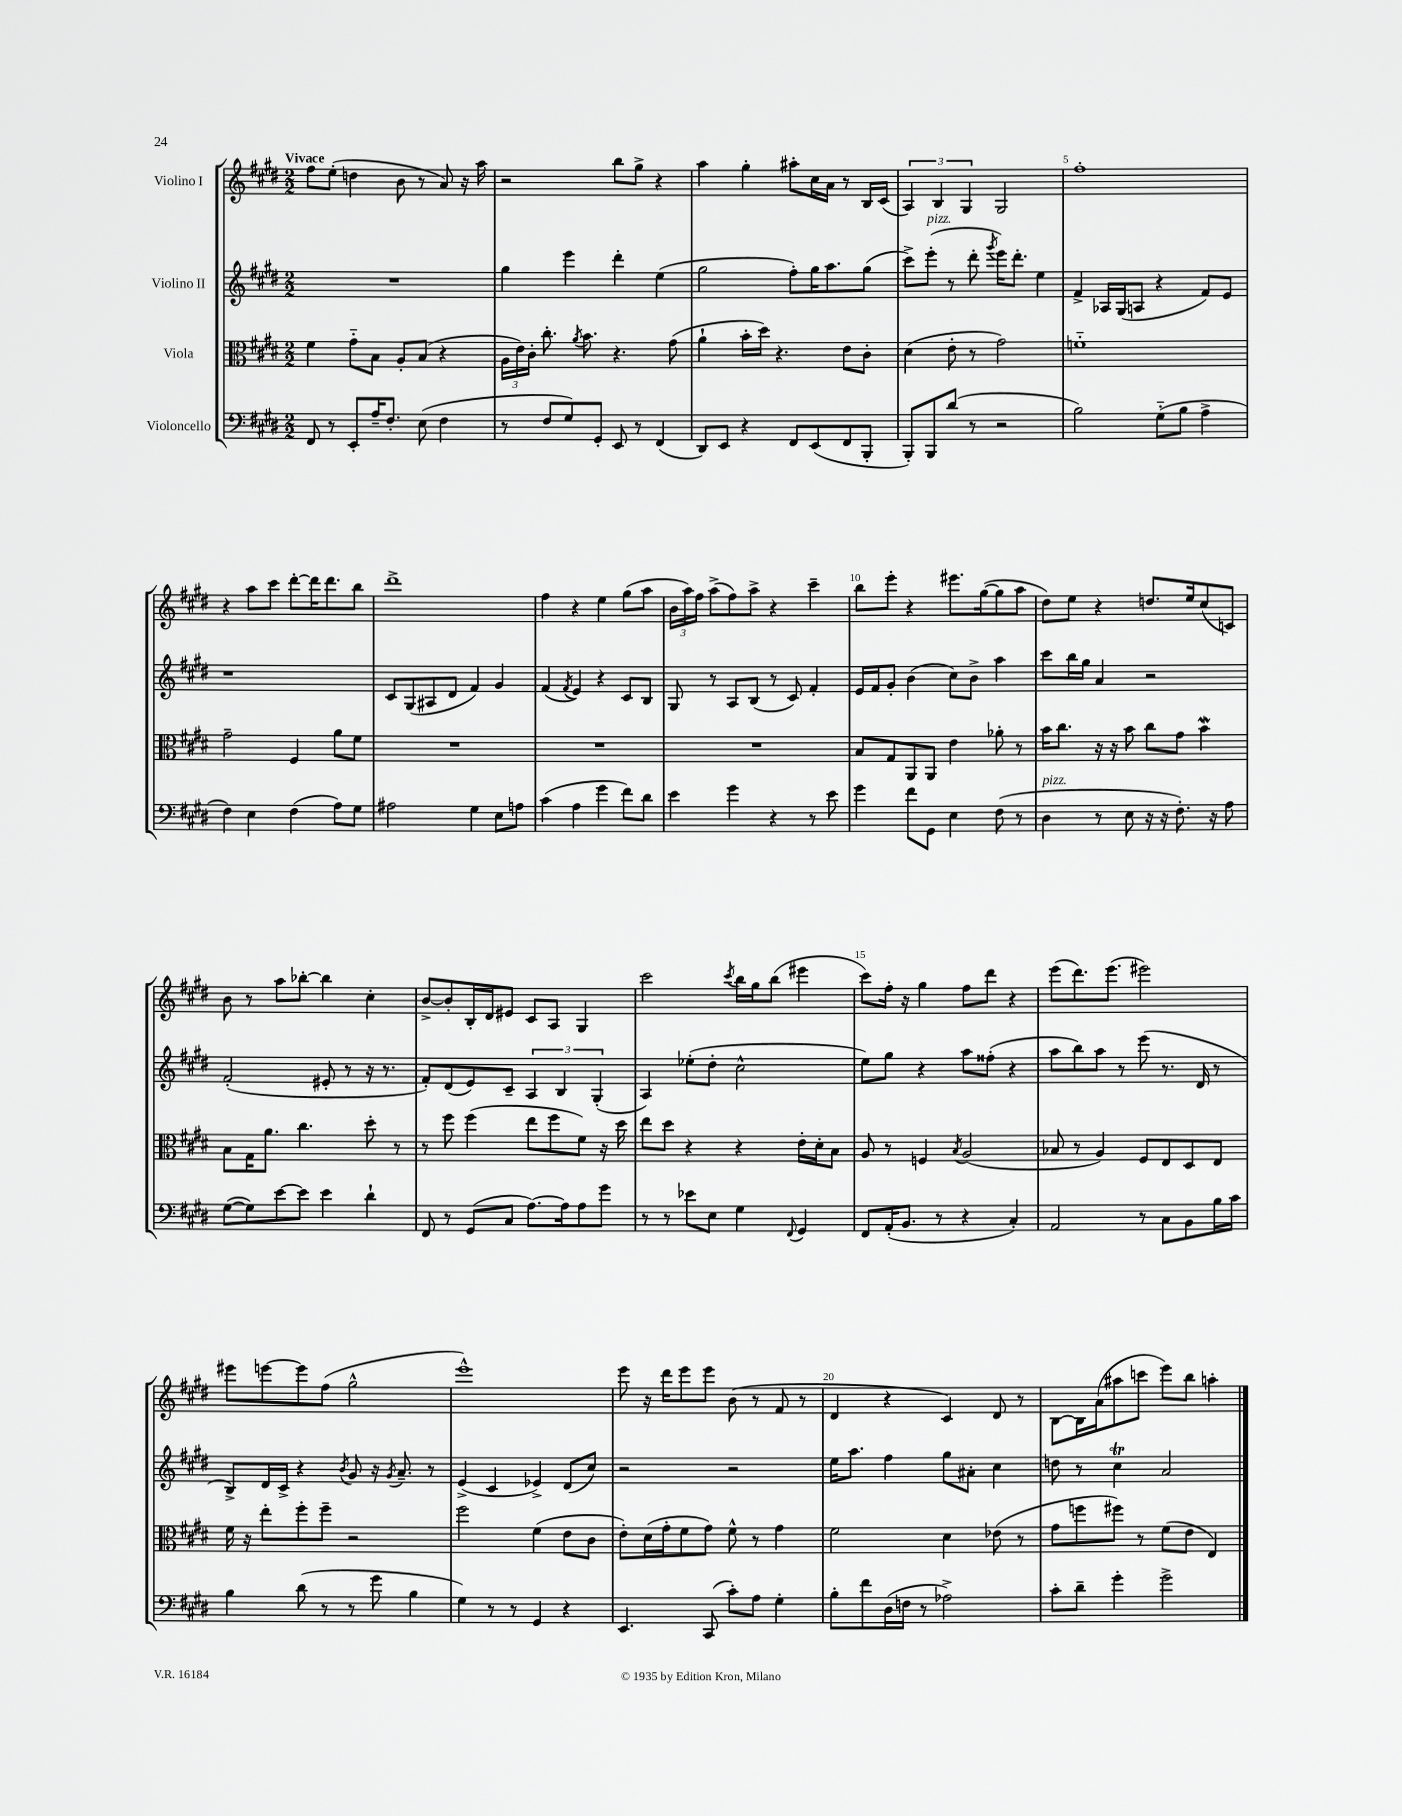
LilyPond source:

<<
\new StaffGroup <<
\new Staff = "s0" \with { instrumentName = "Violino I" } {
    \clef treble \key e \major \numericTimeSignature \time 2/2 \tempo "Vivace"
    \autoBeamOff fis''8[ e''8]-.( d''4 b'8 r8 a'8) r16 a''16 |
    r2 b''8[ gis''8]-> r4 |
    a''4 gis''4-. ais''8[-. cis''16 a'16] r8 b16[ cis'16]( |
    \tuplet 3/2 { a4) b4 gis4 } gis2 |
    fis''1-. |
    r4 a''8[ cis'''8] dis'''8[~-. dis'''16 dis'''8. b''8] |
    dis'''1-> |
    fis''4 r4 e''4 gis''8[( a''8] |
    \tuplet 3/2 { b'16[ a''16) fis''16] } a''8[->( fis''8) a''8]-> r4 cis'''4-- |
    b''8[ e'''8]-. r4 eis'''8.[ gis''16~( gis''8 a''8] |
    dis''8[) e''8] r4 d''8.[ e''16 cis''8( c'8]) |
    b'8 r8 a''8[ bes''8]~-. bes''4 cis''4-. |
    b'8[~-> b'8-. b16-. dis'16 eis'8] cis'8[ a8] gis4 |
    cis'''2 \acciaccatura { cis'''8 } b''16[ gis''16 b''8]( eis'''4 |
    cis'''8[) fis''16]-. r16 gis''4 fis''8[ dis'''8] r4 |
    e'''8[( dis'''8.) e'''8.]( eis'''2) |
    eis'''8[ e'''8~ e'''8 fis''8]( gis''2-^ |
    e'''1-^) |
    e'''8 r16 dis'''16[ e'''8 e'''8] b'8( r8 fis'8 r8 |
    dis'4 r4 cis'4) dis'8 r8 |
    b8[~ b16 a'16( ais''8 c'''8] e'''8[) b''8] a''4-. \bar "|." |
}
\new Staff = "s1" \with { instrumentName = "Violino II" } {
    \clef treble \key e \major \numericTimeSignature \time 2/2
    \autoBeamOff R1 |
    gis''4 e'''4 dis'''4-. e''4( |
    gis''2 fis''8[-.) gis''16 a''8. gis''8]( |
    cis'''8[->) e'''8]-.^\markup { \italic "pizz." }( r8 dis'''8-. \acciaccatura { gis'''8 } e'''16[) dis'''8.]-. e''4 |
    fis'4-> aes16[ gis16( a8] r4 fis'8[) e'8] |
    r1 |
    cis'8[ gis8( ais8 dis'8] fis'4) gis'4 |
    fis'4( \acciaccatura { fis'8 } e'4) r4 cis'8[ b8] |
    gis8 r8 a8[ b8]( r8 cis'8) fis'4-. |
    e'16[ fis'16 gis'8]-. b'4( cis''8[) b'8]-> a''4 |
    cis'''8[ b''16 gis''16] a'4 r2 |
    fis'2-.( eis'8-. r8 r16 r8. |
    fis'8[-.) dis'8( e'8) cis'8]-- \tuplet 3/2 { a4 b4 gis4-.( } |
    a4) ees''8[-.( dis''8]-. cis''2-^ |
    e''8[) gis''8] r4 a''8[ fisis''8]-.( r4 |
    a''8[ b''8) a''8] r8 e'''8( r8. dis'16 r8 |
    b8[->) dis'16 cis'16]-> r4 \acciaccatura { b'8 } gis'8 r16 \acciaccatura { gis'8 } a'8.-- r8 |
    e'4->( cis'4 ees'4->) dis'8[( cis''8]) |
    r2 r2 |
    e''16[ a''8.] fis''4 gis''8[ ais'8]-. cis''4 |
    d''8 r8 cis''4\trill a'2 \bar "|." |
}
\new Staff = "s2" \with { instrumentName = "Viola" } {
    \clef alto \key e \major \numericTimeSignature \time 2/2
    \autoBeamOff fis'4 gis'8[-_ b8] a8[-. b8]( r4 |
    \tuplet 3/2 { a16[ e'16) cis'16]-. } cis''8.-. \acciaccatura { a'8 } b'8. r4. gis'8( |
    a'4-! b'16[-. dis''16]) r4. e'8[ cis'8]-. |
    dis'4( e'8-. r8 gis'2) |
    f'1-_ |
    gis'2-- fis4 a'8[ fis'8] |
    R1 |
    R1 |
    R1 |
    b8[ gis8 a,8 a,8] e'4 aes'8-. r8 |
    b'16[ cis''8.] r16 r16 b'8 cis''8[ gis'8] b'4\mordent |
    b8[ gis16 a'8.] cis''4. dis''8-. r8 |
    r8 fis''8 fis''4( e''8[ fis''8 fis'8]) r16 dis''16 |
    e''8[ dis''8] r4 r4 e'16[-. dis'16-. b8] |
    a8 r8 f4 \acciaccatura { b8 } a2( |
    bes8 r8 a4) fis8[ e8 dis8 e8] |
    fis'16 r16 e''8[-. fis''8-. fis''8]-- r2 |
    fis''2 fis'4( e'8[ cis'8] |
    e'8[-.) dis'16( gis'16-. fis'8 gis'8]) fis'8-^ r8 gis'4 |
    fis'2 dis'4 ees'8( r8 |
    gis'8[ f''8 fis''8]) r8 fis'8[( e'8] e4) \bar "|." |
}
\new Staff = "s3" \with { instrumentName = "Violoncello" } {
    \clef bass \key e \major \numericTimeSignature \time 2/2
    \autoBeamOff fis,8 r8 e,8[-. a16-- fis8.]-. e8( fis4 |
    r8 fis8[ gis8) gis,8]-. e,8 r8 fis,4( |
    dis,8[) e,8] r4 fis,8[ e,8( fis,8 b,,8]-. |
    b,,8[-.) b,,8 dis'8]( r8 r2 |
    b2) gis8[-_( b8] a4-> |
    fis4) e4 fis4( a8[) gis8] |
    ais2 gis4 e8[ a8] |
    cis'4( a4 gis'4 fis'8[) dis'8] |
    e'4 gis'4 r4 r8 e'8 |
    gis'4 fis'8[ gis,8] e4 fis8( r8 |
    dis4^\markup { \italic "pizz." } r8 e8 r16 r16 fis8.-.) r16 a8 |
    gis8[~( gis8) e'8~ e'8] e'4 dis'4-! |
    fis,8 r8 gis,8[( cis8] a8.[~) a16 a8 gis'8] |
    r8 r8 ees'8[ e8] gis4 \appoggiatura { fis,8 } gis,4 |
    fis,8[ a,16-.( b,8.] r8 r4 cis4-.) |
    a,2 r8 cis8[ b,8 b16 cis'16] |
    b4 dis'8( r8 r8 gis'8 b4 |
    gis4) r8 r8 gis,4 r4 |
    e,4. cis,8( cis'8[-.) a8] gis4-. |
    b8[-. fis'8 dis16( f16] r8 aes2->) |
    cis'8[-. dis'8]-- gis'4-. gis'2-> \bar "|." |
}
>>
>>
\layout { \context { \Score \override BarNumber.break-visibility = ##(#f #t #t) barNumberVisibility = #(every-nth-bar-number-visible 5) } }
